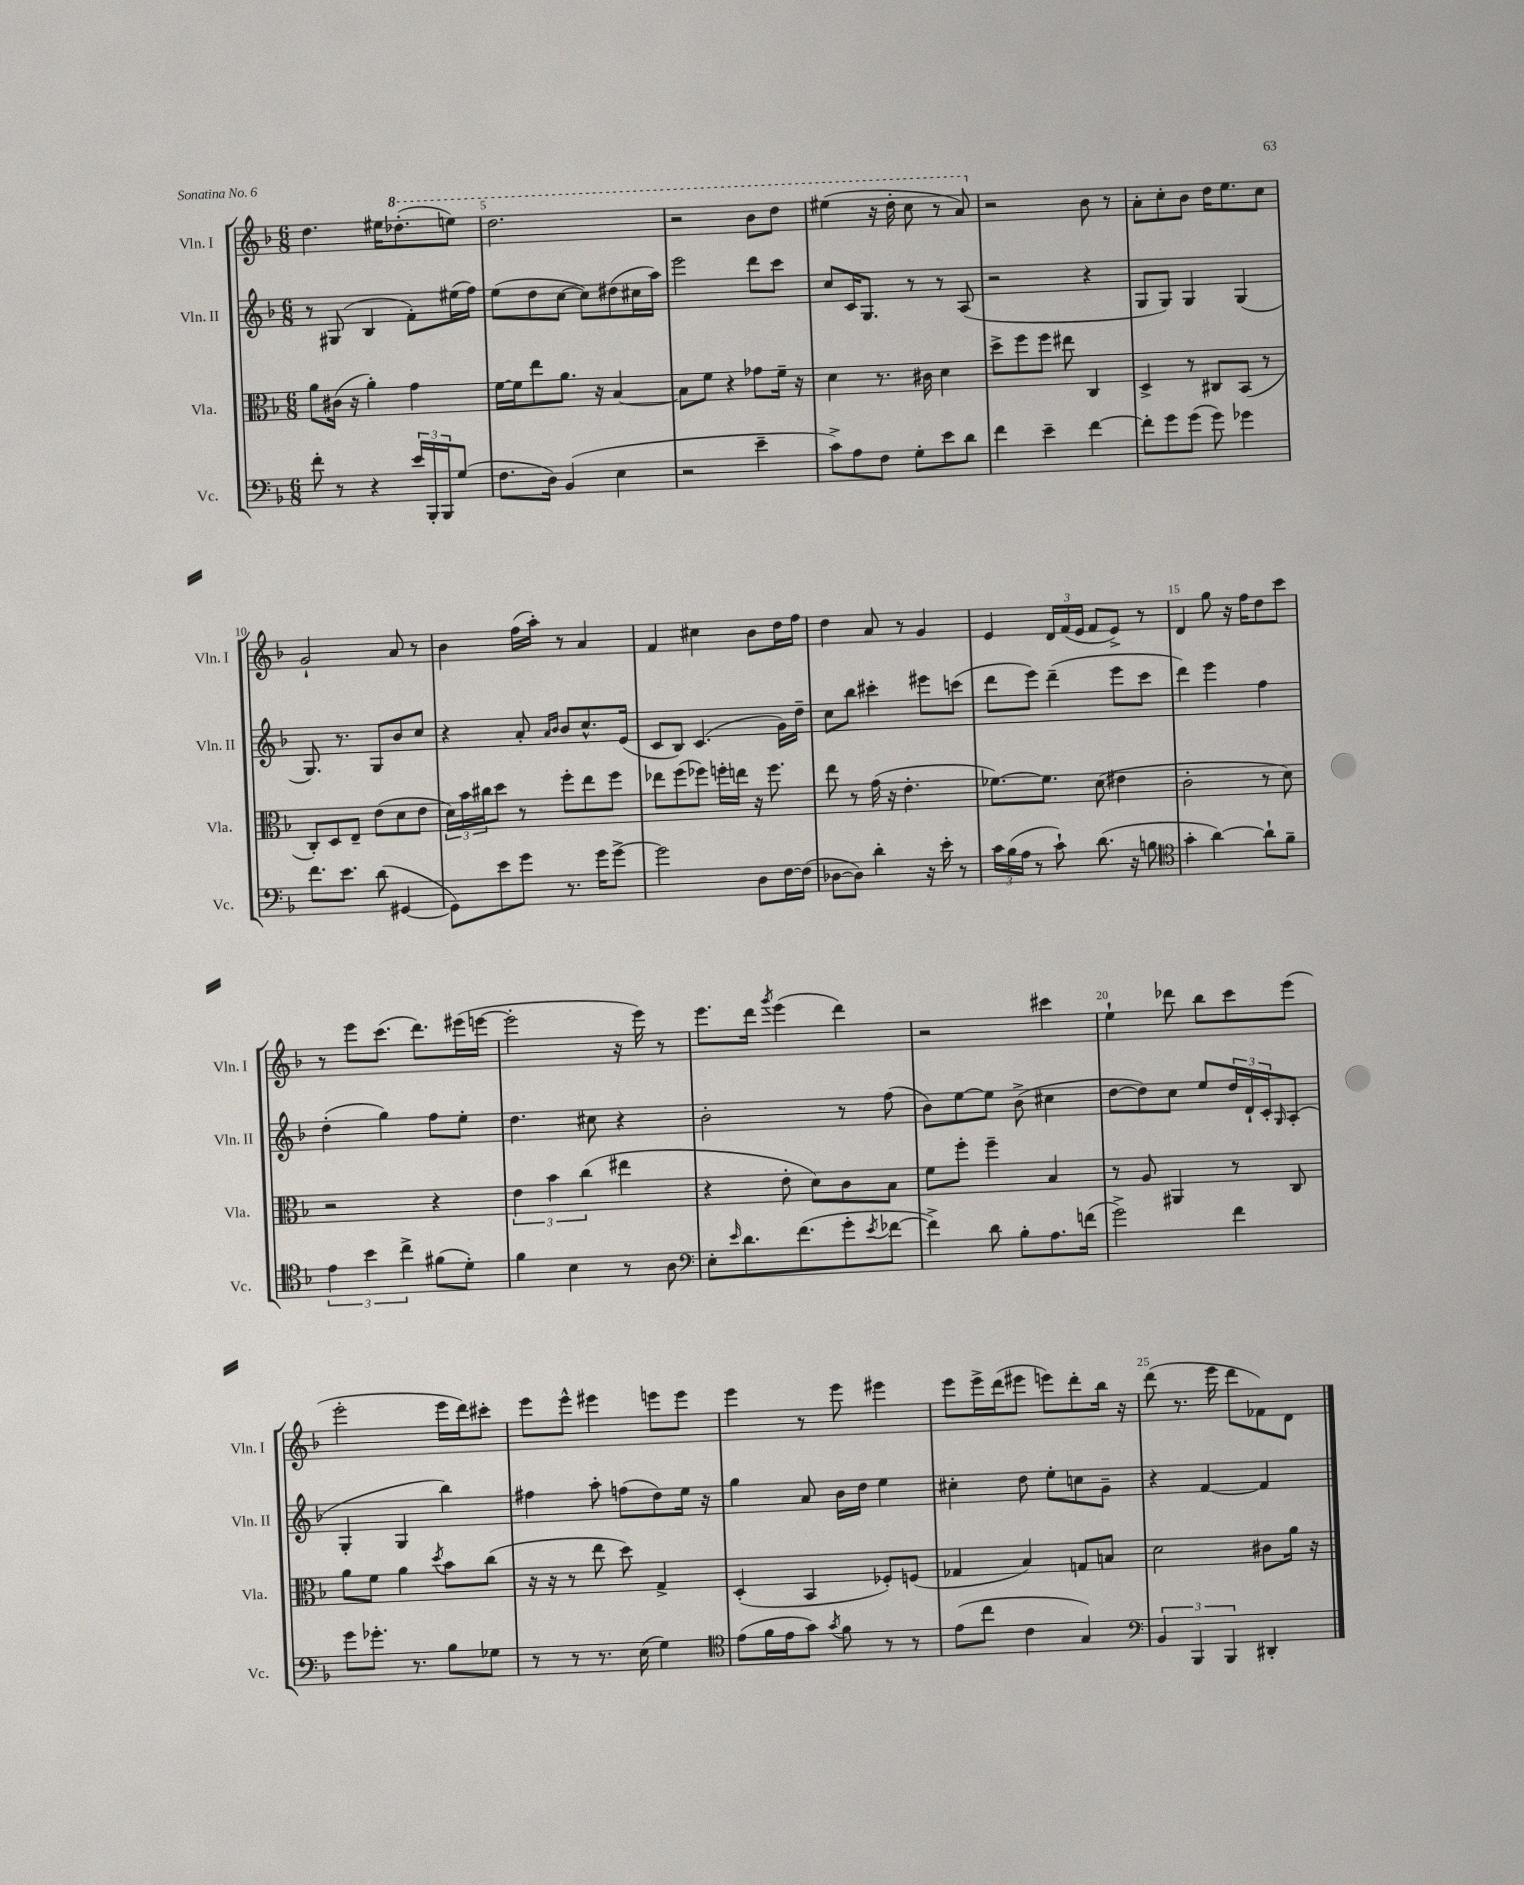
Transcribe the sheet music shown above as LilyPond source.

<<
\new StaffGroup <<
\new Staff = "s0" \with { instrumentName = "Vln. I" shortInstrumentName = "Vln. I" } {
    \clef treble \key f \major \numericTimeSignature \time 6/8
    d''4. eis''16 \ottava #1 des'''8.-.( e'''!8) |
    d'''2. |
    r2 bes''8 d'''8 |
    eis'''4( r16 d'''16-. c'''8 r8 a''8) \ottava #0 |
    r2 bes'8 r8 |
    a'8-. c''8-. bes'8 d''16 e''8. c''8 |
    g'2-! a'8 r8 |
    bes'4 f''16( a''16-.) r8 a'4 |
    f'4 cis''4 bes'8 d''16 f''16 |
    d''4 a'8 r8 g'4 |
    e'4 \tuplet 3/2 { d'16 f'16( e'16 } f'8 e'8->) r8 |
    d'4 g''8 r16 f''16 d''8 c'''8 |
    r8 e'''8 c'''8.( d'''8.) eis'''16( e'''16~ |
    e'''2-. r16 e'''16) r8 |
    e'''8. d'''16 \acciaccatura { g'''8 } e'''4( d'''4) |
    r2 cis'''4 |
    e''4-! des'''8 bes''8 c'''8 e'''8( |
    e'''2-. e'''16 d'''16) cis'''8-. |
    e'''8 e'''8-^ eis'''4 e'''8 e'''8 |
    e'''4 r8 e'''8 eis'''4 |
    e'''8 e'''16-> d'''16( eis'''8 e'''8) d'''8-. bes''16 r16 |
    d'''8( r8. e'''16 d'''8 fes'8) d'8 \bar "|." |
}
\new Staff = "s1" \with { instrumentName = "Vln. II" shortInstrumentName = "Vln. II" } {
    \clef treble \key f \major \numericTimeSignature \time 6/8
    r8 gis8( bes4 f'8-.) eis''16( f''16) |
    e''8( d''8 c''8~ c''8) dis''8( cis''16 a''16) |
    e'''2 d'''8 c'''8 |
    c''8 c'16 g8. r8 r8 a8( |
    r2 r4 |
    g8 g8) g4 g4( |
    g8.) r8. g8 bes'8 c''8 |
    r4 a'8-. \grace { a'16 bes'16 } bes'8 c''8.-^ e'16( |
    c'8 bes8) c'4.( g'16) d''16-- |
    c''8 bes''8 cis'''4-. eis'''8 c'''8( |
    d'''8 e'''8) d'''4--( e'''8 c'''8 |
    d'''4) e'''4 f''4 |
    d''4-.( g''4) f''8 e''8-. |
    d''4. cis''8 r4 |
    bes'2-. r8 f''8( |
    bes'8) e''8~ e''8 bes'8->( cis''4 |
    d''8~ d''8) c''8 e''8 \tuplet 3/2 { d''16 d'16-! c'16-. } \grace { g16 } a8-.( |
    g4-. g4 bes''4) |
    fis''4 a''8-. f''8( d''8) e''16 r16 |
    g''4 a'8 bes'16 d''16 e''4 |
    cis''4-. d''8 e''8-. c''8 g'8-- |
    r4 f'4~ f'4 \bar "|." |
}
\new Staff = "s2" \with { instrumentName = "Vla." shortInstrumentName = "Vla." } {
    \clef alto \key f \major \numericTimeSignature \time 6/8
    a'8 cis'16( r16 a'4-.) g'4 |
    f'16~ f'16 e''8 a'8. r16 bes4~ |
    bes8 f'8 r4 ges'8 f'16-- r16 |
    d'4 r8. cis'16 d'4 |
    d''8-> f''8 f''8 eis''8 c4 |
    d4-> r8 cis8 bes,8( r8 |
    c8-.) d8 e8-- e'8( d'8 e'8 |
    \tuplet 3/2 { d'16) bes'16 cis''16 } d''8 r8 f''8-. e''8 f''8 |
    ees''8 f''8( fes''8) f''16-. e''16 r16 f''8. |
    e''8 r8 g'16( r16 e'4.-. |
    fes'8.~) fes'8. d'8( eis'4 |
    c'2-. r8 d'8) |
    r2 r4 |
    \tuplet 3/2 { e'4 bes'4 c''4( } eis''4 |
    r4 e'8-. d'8) c'8 bes8 |
    f'8 f''8-. f''4-- bes4 |
    r8 a8 ais,4 r8 c8 |
    a'8 f'8 a'4 \acciaccatura { d''8 } bes'8 c''8( |
    r16 r16 r8 e''8 d''8) g4-> |
    d4-.( bes,4 fes8-.) f8( |
    ges4 bes4) g8 b8 |
    d'2 cis'8 a'16 r16 \bar "|." |
}
\new Staff = "s3" \with { instrumentName = "Vc." shortInstrumentName = "Vc." } {
    \clef bass \key f \major \numericTimeSignature \time 6/8
    f'8-. r8 r4 \tuplet 3/2 { e'16 bes,,16-. bes,,16 } g8( |
    f8. d16) bes,4( e4 |
    r2 e'4-- |
    c'8->) a8 f8 g8-. e'8 d'8 |
    f'4 e'4-- f'4~ |
    f'8-. g'8 g'8( g'8) ges'4 |
    f'8. e'8. d'8( gis,4~ |
    gis,8) e'8 g'8 r8. g'16 g'8~-> |
    g'2 d8 f16~ f16( |
    des8~ des8) d'4-. r16 e'16-. r8 |
    \tuplet 3/2 { c'16 bes16( a16 } r8 c'8-!) d'8.( r16 b8 |
    \clef tenor g'4-. a'4~) a'8-! f'8-- |
    \tuplet 3/2 { e'4 bes'4 c''4-> } fis'8( d'8-.) |
    f'4 bes4 r8 a8 |
    \clef bass e8-. \grace { e'16 } d'8. f'8.( g'8-. \acciaccatura { e'8 } fes'8~ |
    fes'4->) d'8 bes8-. a8. f'16( |
    g'2->) f'4 |
    g'8 ges'8.-. r8. bes8 ges8 |
    r8 r8 r8. e16( g4) |
    \clef tenor e'8( f'16 e'16 g'8) \acciaccatura { g'8 } f'8 r8 r8 |
    e'8( c''8 c'4 g4) |
    \clef bass \tuplet 3/2 { bes,4 bes,,4 bes,,4 } dis,4-. \bar "|." |
}
>>
>>
\layout { \context { \Score currentBarNumber = #4 \override BarNumber.break-visibility = ##(#f #t #t) barNumberVisibility = #(every-nth-bar-number-visible 5) } }
